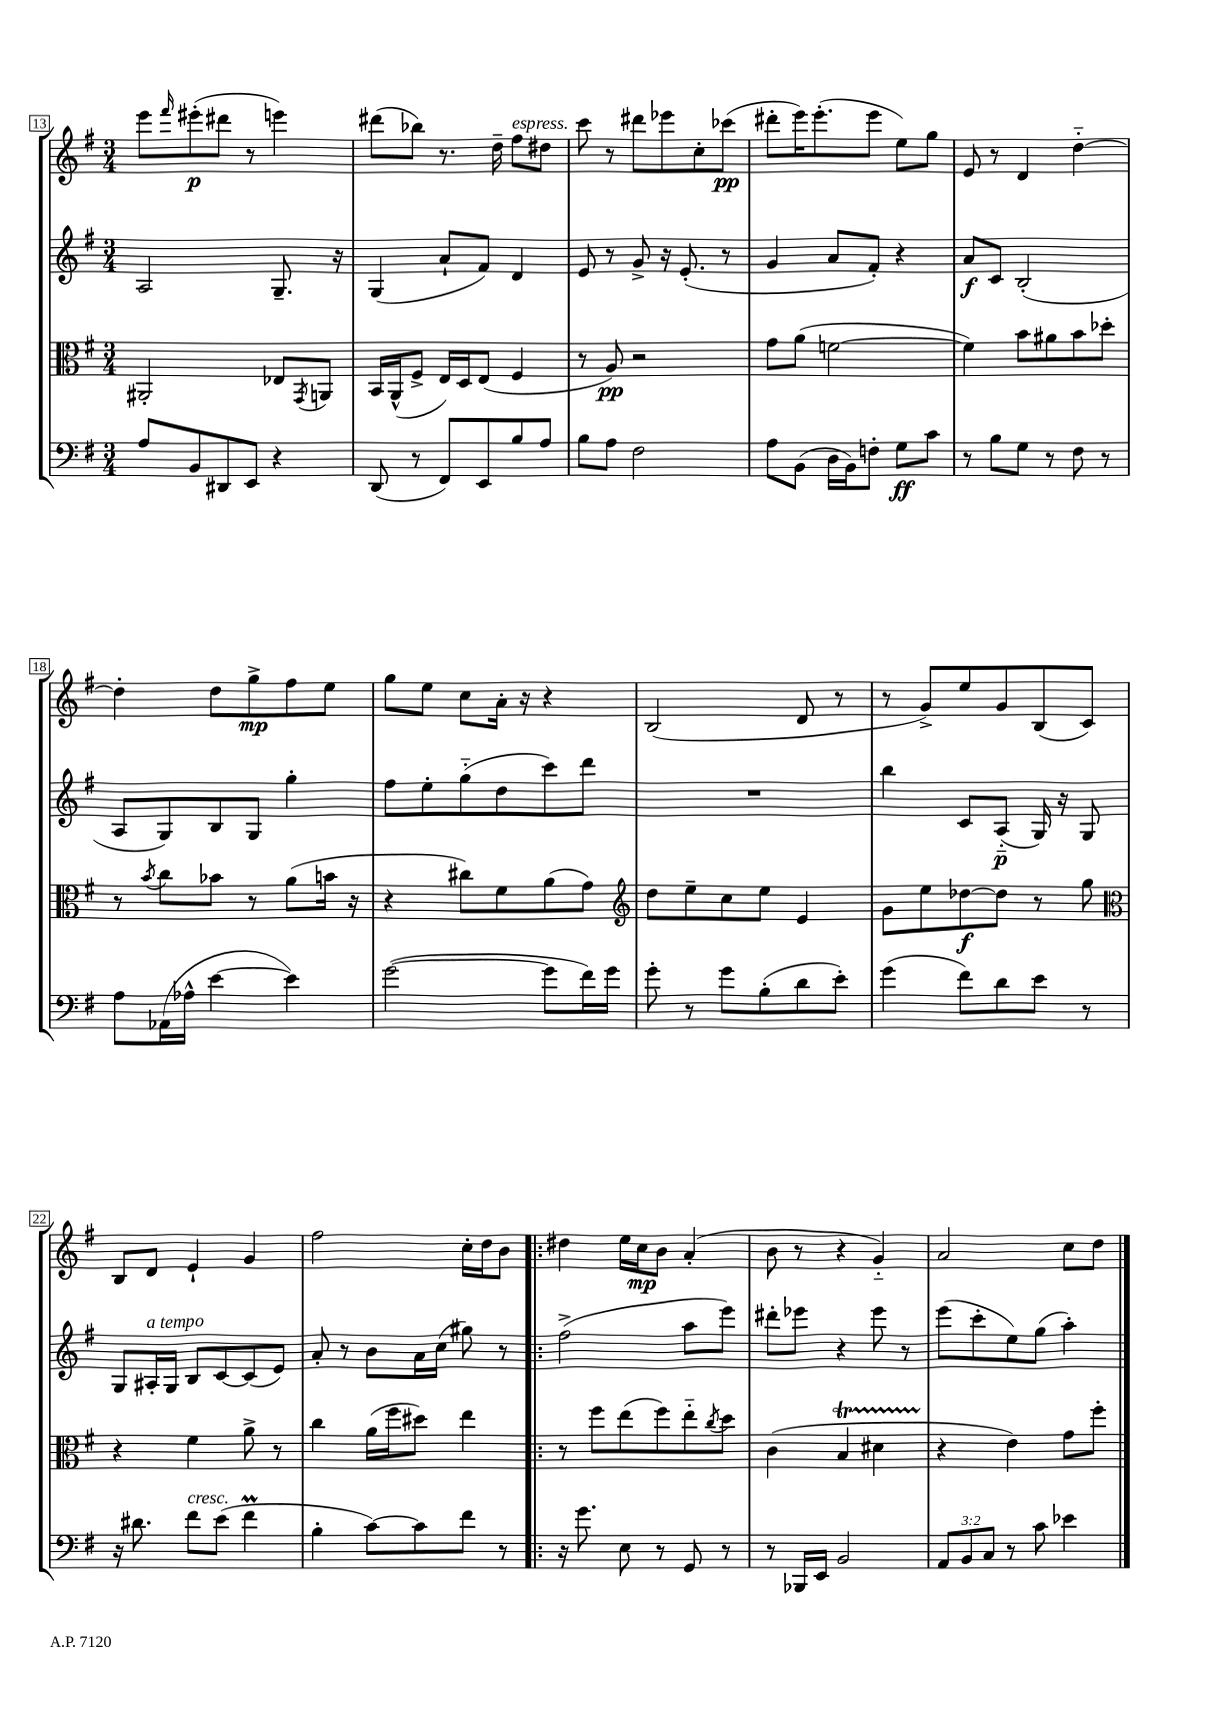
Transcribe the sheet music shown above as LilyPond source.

<<
\new StaffGroup <<
\new Staff = "s0" {
    \clef treble \key g \major \numericTimeSignature \time 3/4
    e'''8 \grace { fis'''16 } eis'''8-.\p( dis'''8 r8 e'''4) |
    dis'''8( bes''8) r8. d''16-- fis''8^\markup { \italic "espress." } dis''8 |
    c'''8 r8 dis'''8 ees'''8 c''8-. ces'''8\pp( |
    dis'''8-. e'''16) e'''8.-.( e'''8 e''8) g''8 |
    e'8 r8 d'4 d''4~-_ |
    d''4-. d''8 g''8->\mp fis''8 e''8 |
    g''8 e''8 c''8 a'16-. r16 r4 |
    b2( d'8 r8 |
    r8 g'8->) e''8 g'8 b8( c'8) |
    b8 d'8 e'4-! g'4 |
    fis''2 c''16-. d''16 b'8 |
    \bar ".|:" dis''4 e''16 c''16\mp b'8 a'4-.( |
    b'8 r8 r4 g'4-_) |
    a'2 c''8 d''8 \bar "|." |
}
\new Staff = "s1" {
    \clef treble \key g \major \numericTimeSignature \time 3/4
    a2 g8.-- r16 |
    g4( a'8-! fis'8) d'4 |
    e'8 r8 g'8-> r16 e'8.-.( r8 |
    g'4 a'8 fis'8-.) r4 |
    a'8\f c'8 b2-.( |
    a8 g8) b8 g8 g''4-. |
    fis''8 e''8-. g''8-_( d''8 c'''8) d'''8 |
    R2. |
    b''4 c'8 a8-_\p( g16) r16 g8 |
    g8 ais16-.^\markup { \italic "a tempo" } g16 b8 c'8~ c'8( e'8) |
    a'8-. r8 b'8 a'16 c''16( gis''8) r8 |
    \bar ".|:" fis''2->( a''8 e'''8) |
    dis'''8-. ees'''8 r4 ees'''8 r8 |
    e'''8( c'''8-. e''8) g''8( a''4-.) \bar "|." |
}
\new Staff = "s2" {
    \clef alto \key g \major \numericTimeSignature \time 3/4
    ais,2-. ees8 \acciaccatura { g,8 } a,8 |
    b,16 a,16-^( fis8-> e16) d16 e8( fis4 |
    r8 a8\pp) r2 |
    g'8 a'8( f'2~ |
    f'4) b'8 ais'8 b'8 des''8-. |
    r8 \acciaccatura { b'8 } c''8 bes'8 r8 a'8( b'16 r16 |
    r4 cis''8) fis'8 a'8( g'8) |
    \clef treble d''8 e''8-- c''8 e''8 e'4 |
    g'8 e''8 des''8~\f des''8 r8 g''8 |
    \clef alto r4 fis'4 a'8-> r8 |
    c''4 a'16( fis''16 dis''8) e''4 |
    \bar ".|:" r8 fis''8 e''8( fis''8) e''8-_ \acciaccatura { c''8 } d''8 |
    c'4( b4\startTrillSpan dis'4 |
    r4\stopTrillSpan e'4) g'8 fis''8-. \bar "|." |
}
\new Staff = "s3" {
    \clef bass \key g \major \numericTimeSignature \time 3/4 \override Staff.TupletNumber.text = #tuplet-number::calc-fraction-text
    a8 b,8 dis,8 e,8 r4 |
    d,8( r8 fis,8) e,8 b8 a8 |
    b8 a8 fis2 |
    a8 b,8( d16 b,16) f8-. g8\ff c'8 |
    r8 b8 g8 r8 fis8 r8 |
    a8 aes,16( aes16-^ e'4~ e'4) |
    g'2~( g'8 fis'16) g'16 |
    g'8-. r8 g'8 b8-.( d'8 e'8-.) |
    g'4( fis'8) d'8 e'8 r8 |
    r16 dis'8. fis'8^\markup { \italic "cresc." } e'8( fis'4\prall |
    b4-. c'8~) c'8 fis'8 r8 |
    \bar ".|:" r16 g'8. e8 r8 g,8 r8 |
    r8 bes,,16 e,16 b,2 |
    \tuplet 3/2 { a,8 b,8 c8 } r8 c'8 ees'4 \bar "|." |
}
>>
>>
\layout { \context { \Score currentBarNumber = #13 \override BarNumber.stencil = #(make-stencil-boxer 0.1 0.3 ly:text-interface::print) } }
